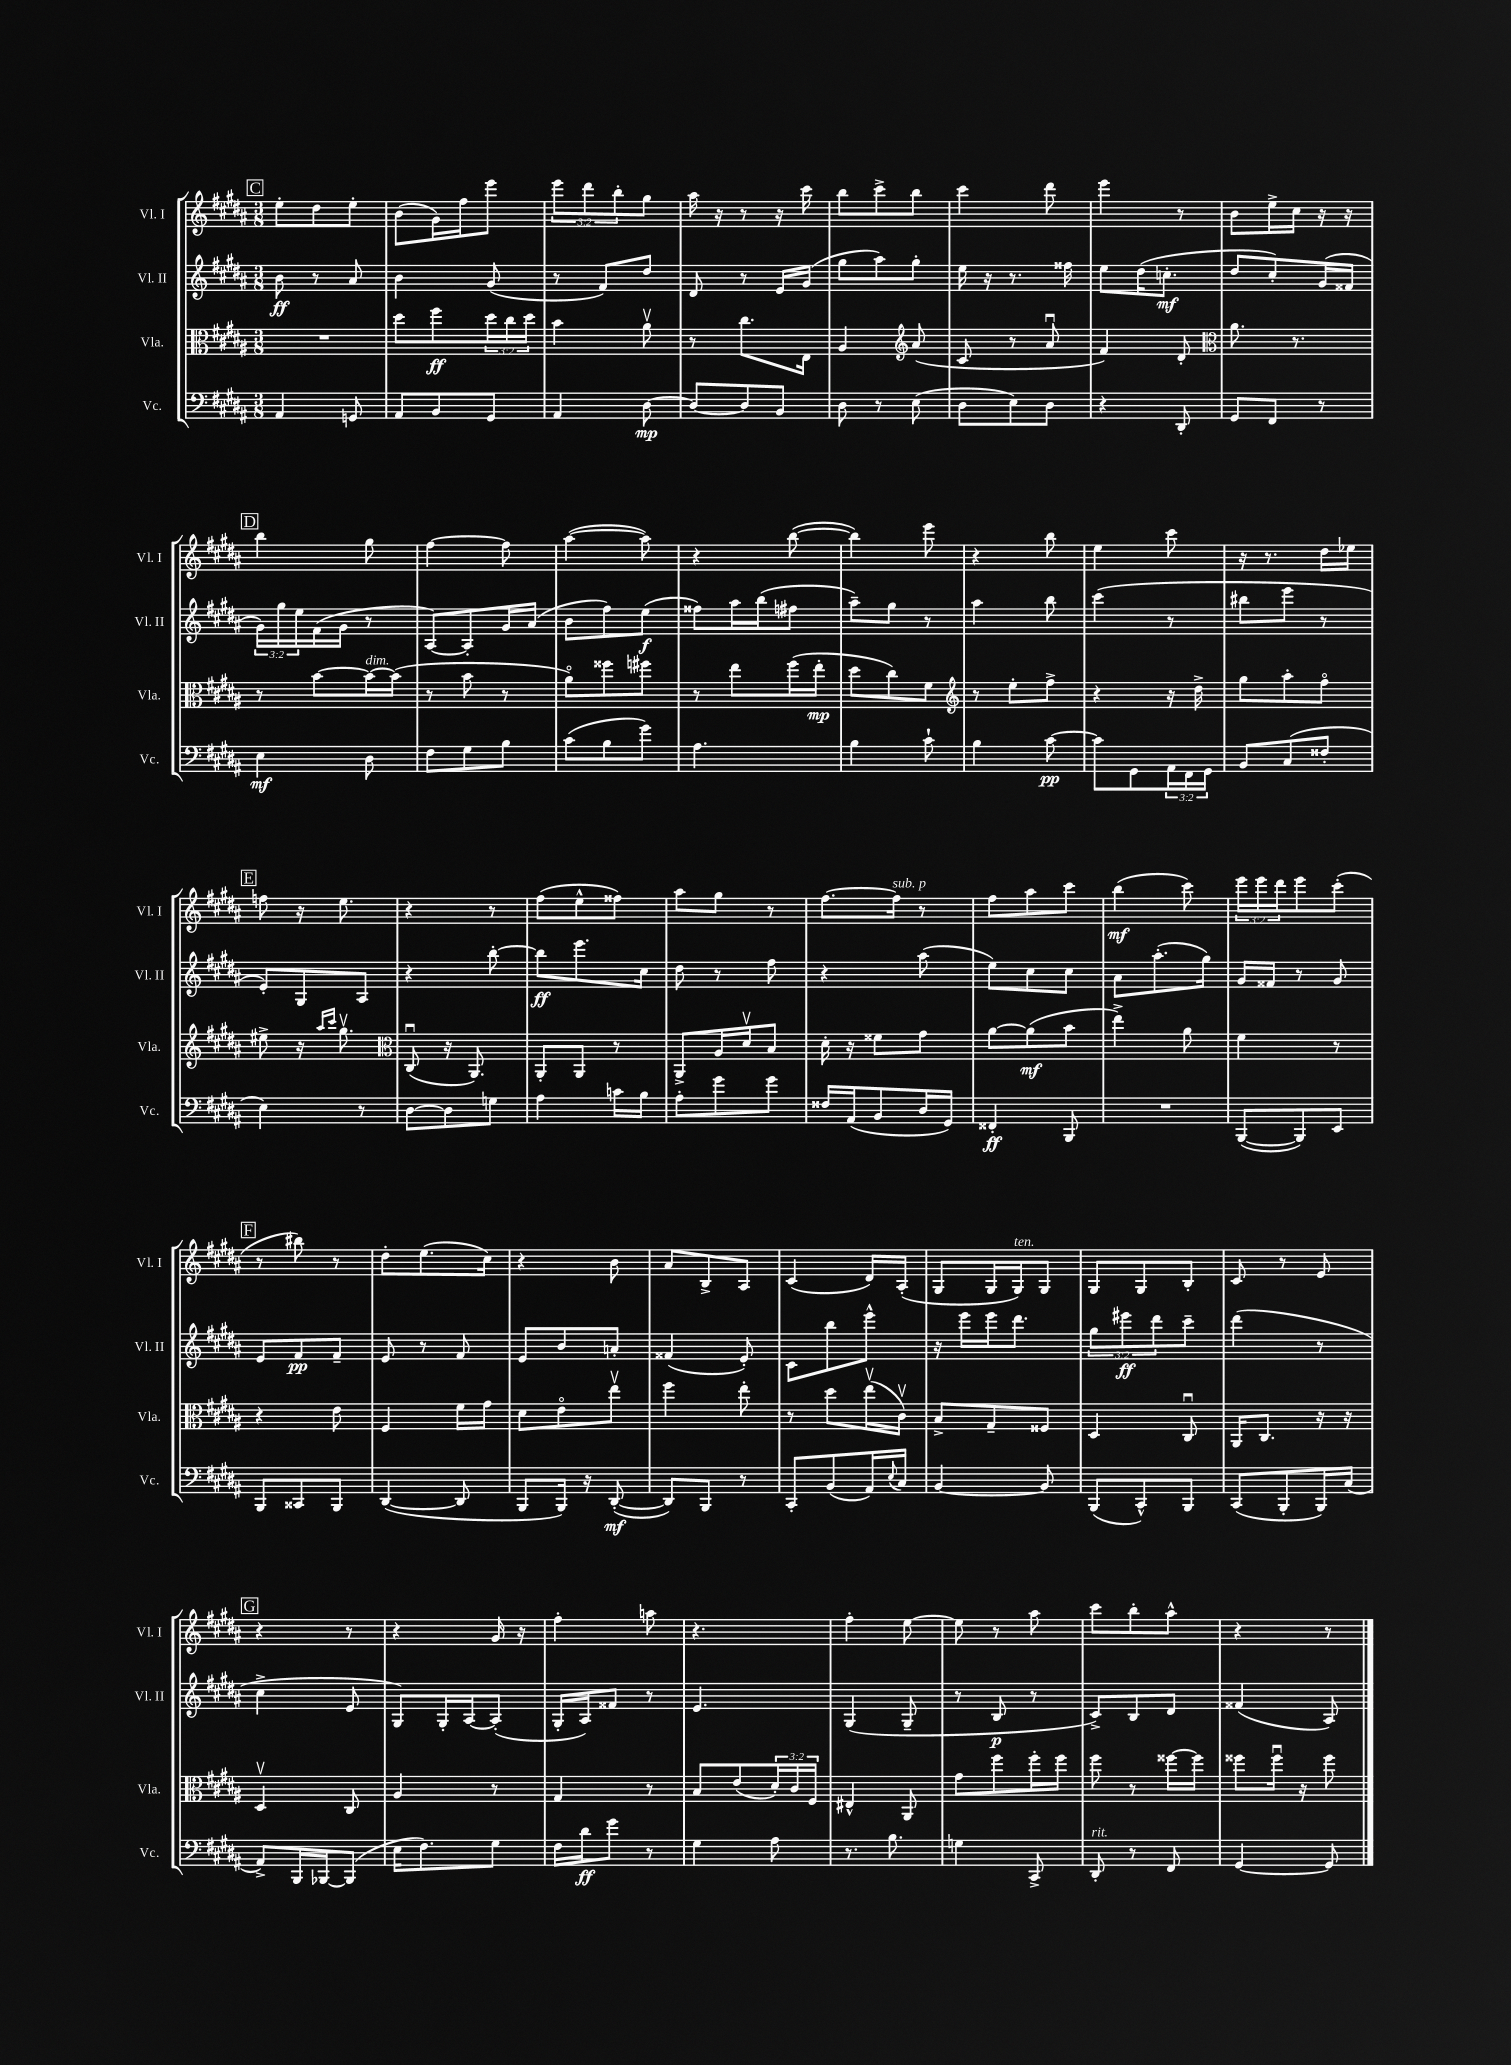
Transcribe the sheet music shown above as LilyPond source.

<<
\new StaffGroup <<
\new Staff = "s0" \with { instrumentName = "Vl. I" shortInstrumentName = "Vl. I" } {
    \clef treble \key b \major \numericTimeSignature \time 3/8 \override Staff.TupletNumber.text = #tuplet-number::calc-fraction-text
    \mark \markup { \box "C" } e''8-. dis''8 e''8-. |
    b'8( gis'16) fis''16 e'''8 |
    \tuplet 3/2 { e'''8 dis'''8 b''8-. } gis''8 |
    ais''16 r16 r8 r16 cis'''16 |
    b''8 cis'''8-> b''8 |
    cis'''4 dis'''8 |
    e'''4 r8 |
    b'8 e''16-> cis''16 r16 r16 |
    \mark \markup { \box "D" } b''4 gis''8 |
    fis''4~ fis''8 |
    ais''4~( ais''8) |
    r4 b''8~( |
    b''4) e'''8 |
    r4 b''8 |
    e''4 cis'''8 |
    r16 r8. dis''16 ees''16 |
    \mark \markup { \box "E" } f''8 r16 e''8. |
    r4 r8 |
    fis''8( e''8-^ fisis''8) |
    ais''8 gis''8 r8 |
    fis''8.~ fis''16^\markup { \italic "sub. p" } r8 |
    fis''8 ais''8 cis'''8 |
    b''4\mf( cis'''8) |
    \tuplet 3/2 { e'''16 e'''16 dis'''16 } e'''8 cis'''8-.( |
    \mark \markup { \box "F" } r8 bis''8) r8 |
    dis''8-. e''8.( cis''16) |
    r4 b'8 |
    ais'8 b8-> ais8 |
    cis'4( dis'16) ais16-.( |
    gis8 gis16 gis16^\markup { \italic "ten." }) gis8 |
    gis8 gis8 b8-. |
    cis'8 r8 e'8 |
    \mark \markup { \box "G" } r4 r8 |
    r4 gis'16 r16 |
    fis''4-. a''8 |
    r4. |
    fis''4-. e''8~ |
    e''8 r8 ais''8 |
    cis'''8 b''8-. ais''8-^ |
    r4 r8 \bar "|." |
}
\new Staff = "s1" \with { instrumentName = "Vl. II" shortInstrumentName = "Vl. II" } {
    \clef treble \key b \major \numericTimeSignature \time 3/8 \override Staff.TupletNumber.text = #tuplet-number::calc-fraction-text
    \mark \markup { \box "C" } b'8\ff r8 ais'8 |
    b'4 gis'8( |
    r8 fis'8) dis''8 |
    dis'8 r8 e'16 gis'16( |
    gis''8 ais''8) gis''8-. |
    e''16 r16 r8. fisis''16 |
    e''8 dis''16( c''8.-.\mf |
    dis''8 cis''8-.) gis'16( fisis'16 |
    \mark \markup { \box "D" } \tuplet 3/2 { gis'16) gis''16 e''16 } fis'16( gis'16 r8 |
    ais8~) ais8-. gis'16 ais'16( |
    b'8 fis''8) e''8\f( |
    fisis''8) ais''16 b''16( fis''8 |
    ais''8--) gis''8 r8 |
    ais''4 b''8 |
    cis'''4( r8 |
    bis''8 e'''8 r8 |
    \mark \markup { \box "E" } e'8-.) gis8 ais8 |
    r4 b''8~-. |
    b''8\ff e'''8. cis''16 |
    dis''8 r8 fis''8 |
    r4 ais''8( |
    e''8) cis''8 cis''8 |
    ais'8 ais''8.-.( gis''16) |
    gis'16 fisis'16 r8 gis'8 |
    \mark \markup { \box "F" } e'8 fis'8\pp fis'8-- |
    e'8 r8 fis'8 |
    e'8 b'8 a'8-. |
    fisis'4( e'8-.) |
    cis'8 b''8 e'''8-^ |
    r16 e'''16 e'''16 dis'''8. |
    \tuplet 3/2 { gis''8 eis'''8\ff dis'''8 } cis'''8-- |
    dis'''4( r8 |
    \mark \markup { \box "G" } cis''4-> e'8 |
    gis8) gis16-. ais16~ ais8-.( |
    gis16-. ais16) fisis'8 r8 |
    e'4. |
    gis4( gis8-- |
    r8 b8\p r8 |
    cis'8->) b8 dis'8 |
    fisis'4( ais8) \bar "|." |
}
\new Staff = "s2" \with { instrumentName = "Vla." shortInstrumentName = "Vla." } {
    \clef alto \key b \major \numericTimeSignature \time 3/8 \override Staff.TupletNumber.text = #tuplet-number::calc-fraction-text
    \mark \markup { \box "C" } R4. |
    dis''8 fis''8\ff \tuplet 3/2 { dis''16 cis''16 dis''16 } |
    b'4 ais'8\upbow |
    r8 cis''8. e16 |
    ais4 \clef treble ais'8( |
    cis'8 r8 ais'8\downbow |
    fis'4) dis'8-. |
    \clef alto ais'8. r8. |
    \mark \markup { \box "D" } r8 b'8~ b'16~^\markup { \italic "dim." } b'16( |
    r8 b'8 r8 |
    ais'8\flageolet) fisis''8 fis''8 |
    r8 e''8 fis''16( e''16-.\mp |
    dis''8 cis''8) fis'8 |
    \clef treble r8 e''8-. fis''8-> |
    r4 r16 dis''16-> |
    gis''8 ais''8-. fis''8\flageolet |
    \mark \markup { \box "E" } eis''8-> r16 \grace { ais''16 cis'''16 } gis''8.\upbow |
    \clef alto cis8\downbow( r16 ais,8.) |
    ais,8-. ais,8 r8 |
    ais,8-> ais16 dis'16\upbow b8 |
    dis'16-. r16 fisis'8 gis'8 |
    ais'8~ ais'8\mf( b'8 |
    e''4->) ais'8 |
    fis'4 r8 |
    \mark \markup { \box "F" } r4 e'8 |
    fis4 fis'16 gis'16 |
    dis'8 e'8\flageolet e''8\upbow |
    fis''4 e''8-. |
    r8 dis''8 e''16\upbow( cis'16\upbow) |
    b8-> gis8-- fisis8 |
    dis4 cis8\downbow |
    ais,16 cis8. r16 r16 |
    \mark \markup { \box "G" } dis4\upbow cis8 |
    ais4 r8 |
    gis4 r8 |
    b8 e'8( \tuplet 3/2 { dis'16-.) cis'16 fis16 } |
    eis4-^ ais,8 |
    gis'8 fis''8 fis''16-. fis''16 |
    fis''8 r8 fisis''16~ fisis''16 |
    fisis''8 fisis''16\downbow r16 fisis''8 \bar "|." |
}
\new Staff = "s3" \with { instrumentName = "Vc." shortInstrumentName = "Vc." } {
    \clef bass \key b \major \numericTimeSignature \time 3/8 \override Staff.TupletNumber.text = #tuplet-number::calc-fraction-text
    \mark \markup { \box "C" } ais,4 g,8 |
    ais,8 b,8 gis,8 |
    ais,4 dis8~\mp |
    dis8~ dis8 b,8 |
    dis8 r8 e8( |
    dis8 e8) dis8 |
    r4 dis,8-. |
    gis,8 fis,8 r8 |
    \mark \markup { \box "D" } e4\mf dis8 |
    fis8 gis8 b8 |
    cis'8( b8 gis'8) |
    ais4. |
    b4 cis'8-! |
    b4 cis'8~\pp |
    cis'8 gis,8 \tuplet 3/2 { ais,16 fis,16 gis,16 } |
    b,8 cis8( fisis8-. |
    \mark \markup { \box "E" } e4) r8 |
    dis8~ dis8 g8 |
    ais4 c'16 b16 |
    ais8-. gis'8 gis'8 |
    fisis16 ais,16( b,8 dis16 gis,16) |
    fisis,4-.\ff b,,8 |
    R4. |
    b,,8~( b,,8) e,8 |
    \mark \markup { \box "F" } b,,8 cisis,8 b,,8 |
    dis,4~( dis,8 |
    b,,8 b,,16) r16 dis,8~-.\mf( |
    dis,8) b,,8 r8 |
    cis,8-. b,8( ais,16) \appoggiatura { e8 } cis16 |
    b,4~ b,8 |
    b,,8( cis,8-^) b,,8 |
    cis,8( b,,8-. b,,16) cis16( |
    \mark \markup { \box "G" } ais,8->) b,,16 bes,,16~ bes,,8( |
    e16 fis8.) gis8 |
    fis16 dis'16\ff gis'8 r8 |
    gis4 ais8 |
    r8. b8. |
    g4 cis,8-> |
    dis,8-.^\markup { \italic "rit." } r8 fis,8 |
    gis,4~ gis,8 \bar "|." |
}
>>
>>
\layout { \context { \Score \remove "Bar_number_engraver" } }
